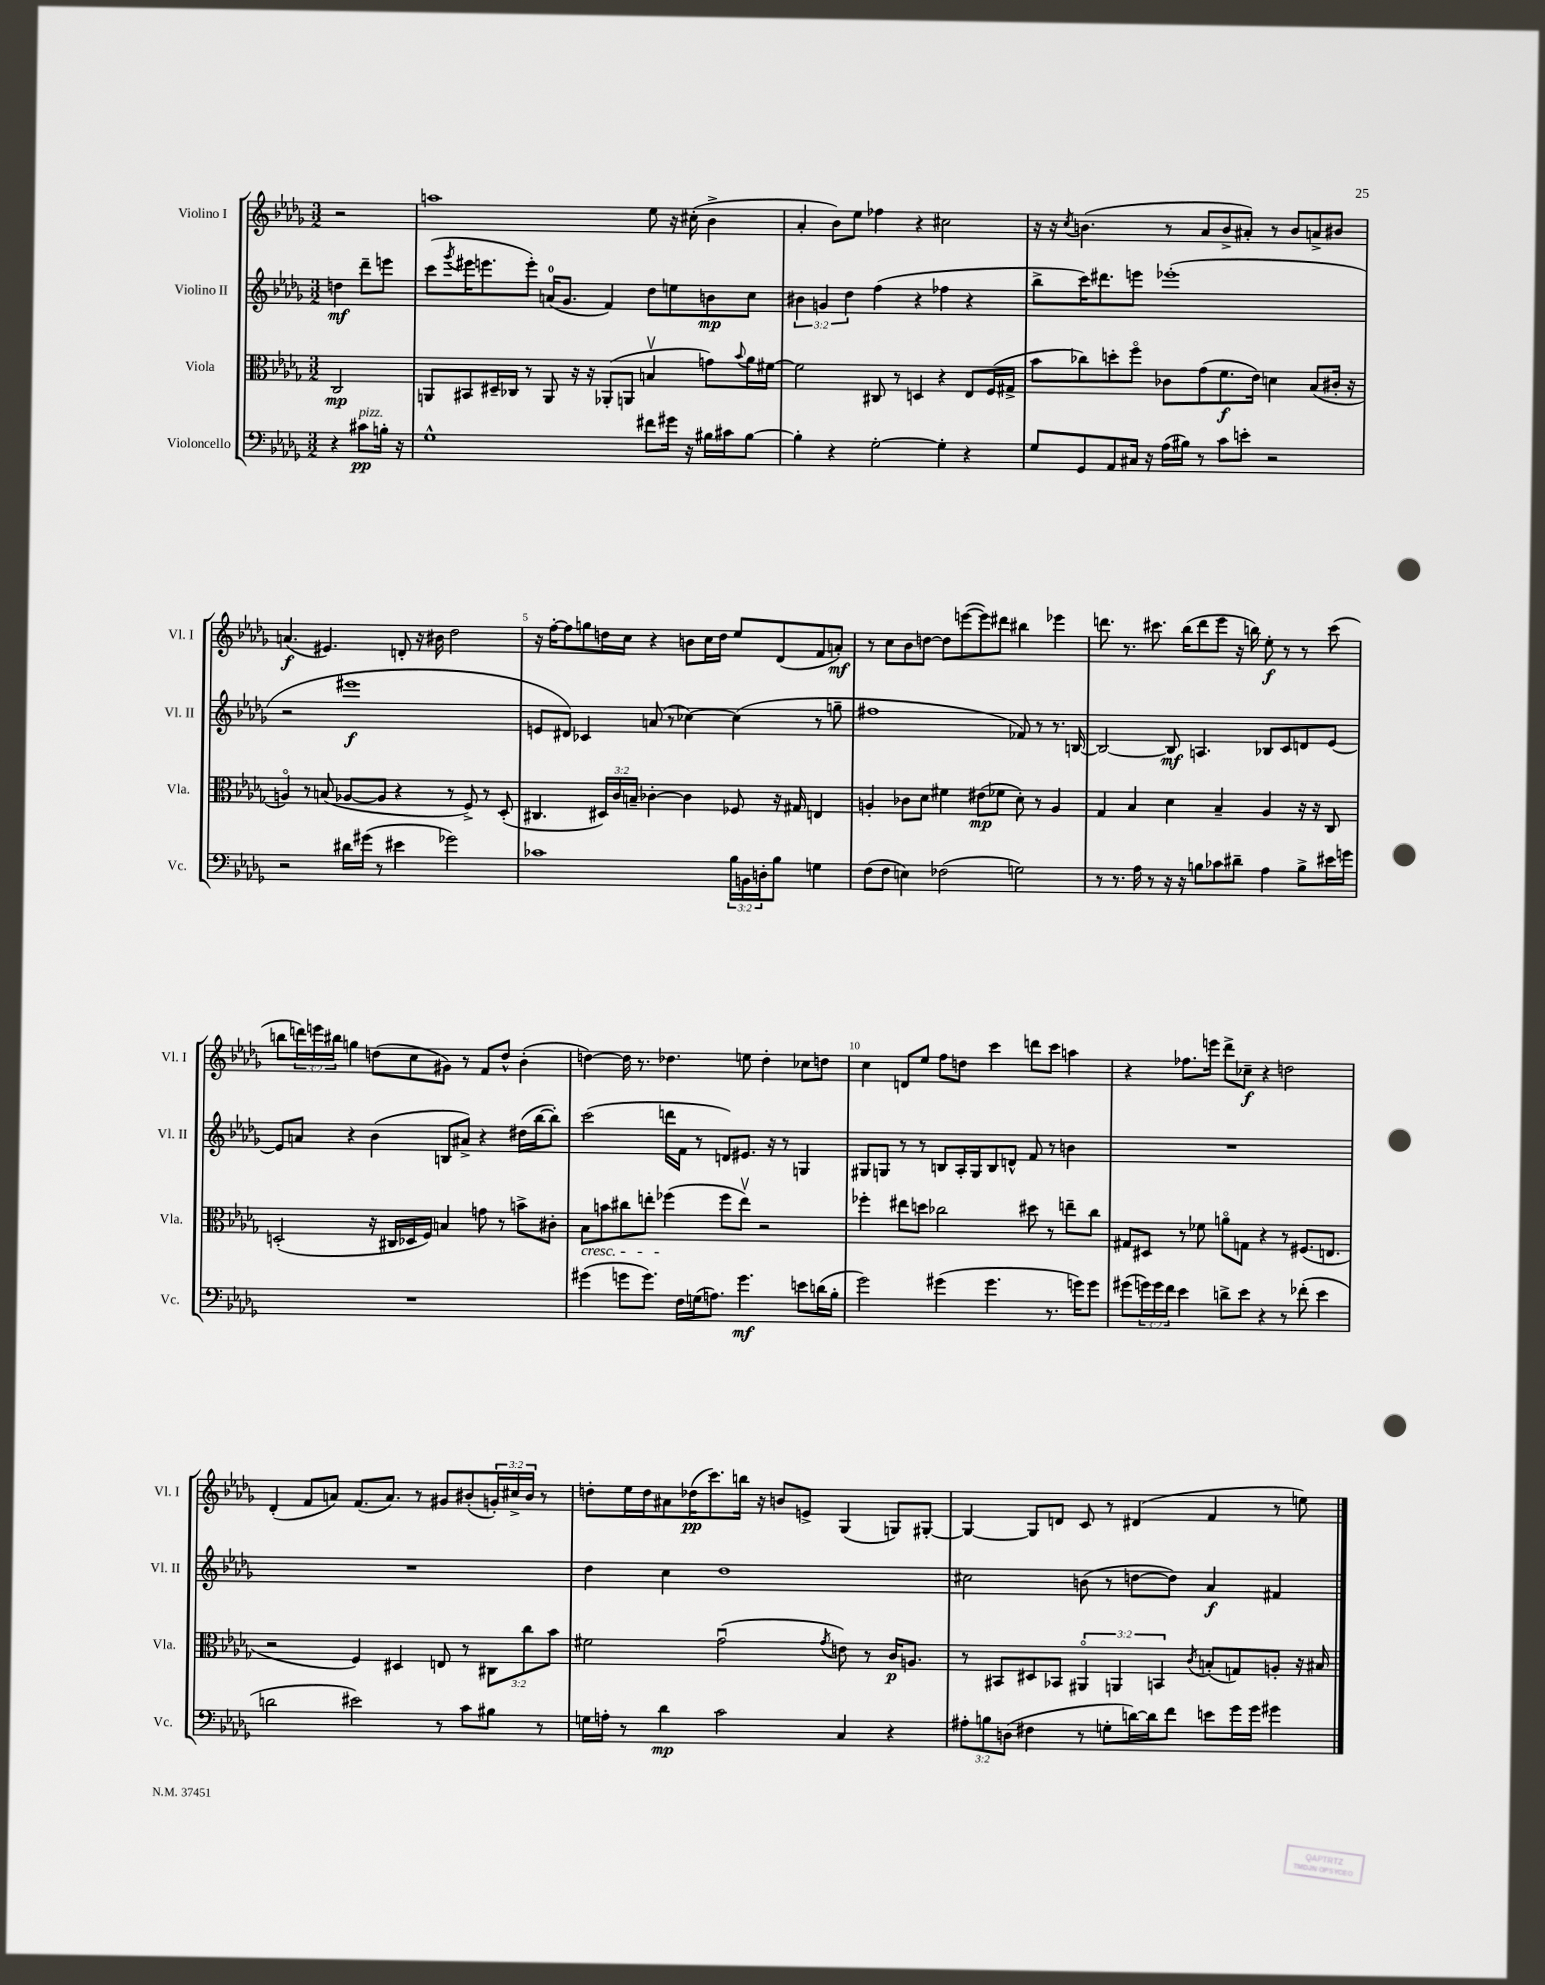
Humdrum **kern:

**kern	**kern	**kern	**kern
*staff4	*staff3	*staff2	*staff1
*clefF4	*clefC3	*clefG2	*clefG2
*k[b-e-a-d-g-]	*k[b-e-a-d-g-]	*k[b-e-a-d-g-]	*k[b-e-a-d-g-]
*M3/2	*M3/2	*M3/2	*M3/2
4r	2C	4dd	2r
8c#	.	8ddd-~	.
16B'	.	8eee	.
16r	.	.	.
=	=	=	=
1G-^^	8AA	(8ccc	1aa
.	.	8qggg-	.
.	8BB#	16eee#	.
.	.	8.eee	.
.	16D#~	.	.
.	16C-	.	.
.	8r	8eee')	.
.	8AA	(16a	.
.	.	8.g-	.
.	16r	.	.
.	16r	.	.
.	(8AA-'	4f)	.
.	8AA	.	.
8f#	4Bv	8dd-	8ee-
16g#	.	8ee	16r
16r	.	.	(16cc#'
16B#	8g)	8b	4b-^
16c#	.	.	.
.	8qqb-	.	.
[8B#	16a-	8cc	.
.	[16f#	.	.
=	=	=	=
4B#']	2f#]	6b#	4a-'
.	.	6g	.
4r	.	.	8b-)
.	.	6dd-	.
.	.	.	8ee-
[2G-'	8C#	(4ff	4ff-
.	8r	.	.
.	4D	4r	4r
4G-']	4r	4ff-	2cc#
4r	8E-	4r	.
.	(16F	.	.
.	16G#^	.	.
=	=	=	=
8G-	8b-	8bb-^	16r
.	.	.	16r
.	.	.	8qcc
8GG-	8cc-)	16ccc)	(4.b
.	.	8.ddd#	.
8AA-	8dd'	.	.
16C#	8ffo	8eee	.
16r	.	.	.
(16A-	8c-	(1eee-'	8r
16B#)	.	.	.
8r	(8g-	.	8a-
8c	8.f	.	8b^
8e'	.	.	8a#')
.	16e-)	.	.
2r	4d	.	8r
.	.	.	8b
.	(8B-	.	8a^
.	16c#'	.	8b#
.	16r	.	.
=	=	=	=
2r	4Ao)	2r	(4.a
.	8r	.	.
.	(8B	.	4.e#)
16d#	[8A-	1eee#	.
(16g#	.	.	.
8r	8A-]	.	.
4e#	4r	.	8d'
.	.	.	16r
.	.	.	16b#
2g-)	8r	.	2dd-
.	8F^)	.	.
.	8r	.	.
.	(8D-'	.	.
=	=	=	=
1c-	4.C#	8e	16r
.	.	.	[16ff'
.	.	8d#)	8ff]
.	.	4c-	8gg
.	24D#)	.	16dd
.	24c	.	.
.	.	.	16cc
.	24B~	.	.
.	[4c-'	(8a	4r
.	.	8r	.
.	4c-]	[4cc-)	8b
.	.	.	16cc
.	.	.	16dd
24B-	8F-	(4cc-]	8ee-
24BB	.	.	.
24D'	.	.	.
8B-	16r	.	(8d-
.	16G#	.	.
4G	4E	8r	8f
.	.	8gg~	8a')
=	=	=	=
(8F	4A'	1ff#	8r
8F	.	.	8cc
4E)	8c-	.	8b-
.	8d-	.	[8dd
(2F-	4f#	.	8dd]
.	.	.	([8eee
.	(8e#	.	8eee])
.	8f-	.	8ddd#
2G)	8d-')	8f-)	4bb#
.	8r	8r	.
.	4A	8.r	4eee-
.	.	[16B	.
=	=	=	=
8r	4G-	2B_	8.ddd
8.r	.	.	.
.	.	.	8.r
.	4B-	.	.
16A-	.	.	.
8r	.	.	8.ccc#
16r	4d-	8B]	.
16r	.	.	(16bb-
8B	.	4.A	8ddd
8c-	4B-~	.	8eee-
8d#~	.	.	16r
.	.	.	16bb)
4A-	4A-	8B-	8ee-'
.	.	8c	8r
8B^	16r	8d	8r
.	16r	.	.
16e#	8C	[8e-	(8ccc#
16g	.	.	.
=	=	=	=
1.r	(2D'	8e-]	8bb
.	.	8a	24ddd)
.	.	.	24eee
.	.	.	24bb#
.	.	4r	4gg
.	16r	(4b-	(8dd
.	16C#	.	.
.	16D-	.	8cc
.	16F)	.	.
.	4B	8B	8g#)
.	.	8a#^)	8r
.	8g	4r	8f
.	8r	.	8dd^^
.	8b^	(16dd#	(4b-'
.	.	[16bb-	.
.	8c#'	8bb-'])	.
=	=	=	=
(4g#	8B-	(2ccc	[4dd)
.	8b	.	.
8g	8cc#	.	16dd]
.	.	.	8.r
8.g)	8ee'	.	.
.	(4ff-	16ddd	4.dd-
16F	.	16f	.
(16G	.	8r	.
8.A)	.	.	.
.	8ff-	8d)	.
4.g	8eev)	8.e#	8ee
.	2r	.	4dd-'
.	.	16r	.
.	.	8r	.
8e	.	4G	8cc-
(16d	.	.	8dd
16B-'	.	.	.
=	=	=	=
2g-)	4ff-'	8G#	4cc
.	.	8G	.
.	8ee#	8r	8d
.	8dd	8r	8ee-
(4g#	2cc-	8B	8ff
.	.	16A-'	8dd
.	.	16G	.
4.g#	.	8B	4ccc
.	.	8d^^	.
.	8dd#	8f	8ddd
8.r	8r	8r	8ccc
.	8ee~	4b	4aa
16g)	.	.	.
8g	8cc-	.	.
=	=	=	=
(8g#	8G#	1.r	4r
24g)	8D#	.	.
24g	.	.	.
24f	.	.	.
4e-	8r	.	8.ff-
.	8f-	.	.
.	.	.	16eee
8d^	8ao	.	8ddd-^
8e-	8G	.	8cc-~
4r	4r	.	4r
8r	8r	.	2dd
(8f-'	(8.F#	.	.
4e-	.	.	.
.	8.E	.	.
=	=	=	=
2d	2r	1.r	(4d-'
.	.	.	8f
.	.	.	8a)
2e#)	4F)	.	(8.f
.	.	.	8.a)
.	4D#	.	.
.	.	.	8r
8r	8E	.	8g#
8c	8r	.	(8b#'
8B#	12C#	.	24g')
.	.	.	24cc#^
.	12cc	.	24b#
8r	.	.	8r
.	12b-	.	.
=	=	=	=
16G	2f#	4dd-	8dd'
16A'	.	.	.
8r	.	.	16ee-
.	.	.	16dd
4d-	.	4cc	8a#
.	.	.	(16dd-
.	.	.	8.ccc)
2c	(2g-u	1dd-	.
.	.	.	16bb
.	.	.	16r
.	.	.	8b
.	.	.	8e^
.	8qg-	.	.
4C	8e)	.	(4G-
.	8r	.	.
4r	16c	.	8G)
.	8.A	.	.
.	.	.	[8G#'
=	=	=	=
12A#'	8r	2cc#	4G#_
12B	.	.	.
.	8BB#	.	.
(12D	.	.	.
4F#	8D#	.	8G#]
.	8BB-	.	8d
8r	6AA#o	(8b	8c
8G'	.	8r	8r
.	6AA	.	.
[16d)	.	[8dd	(4d#
16d]	.	.	.
.	6BB	.	.
8f	.	8dd])	.
.	8qc	.	.
8e	(8B'	4a-	4f
16g-	8G)	.	.
16g-	.	.	.
4g#	8A'	4f#	8r
.	16r	.	8ee)
.	16B#	.	.
==	==	==	==
*-	*-	*-	*-
